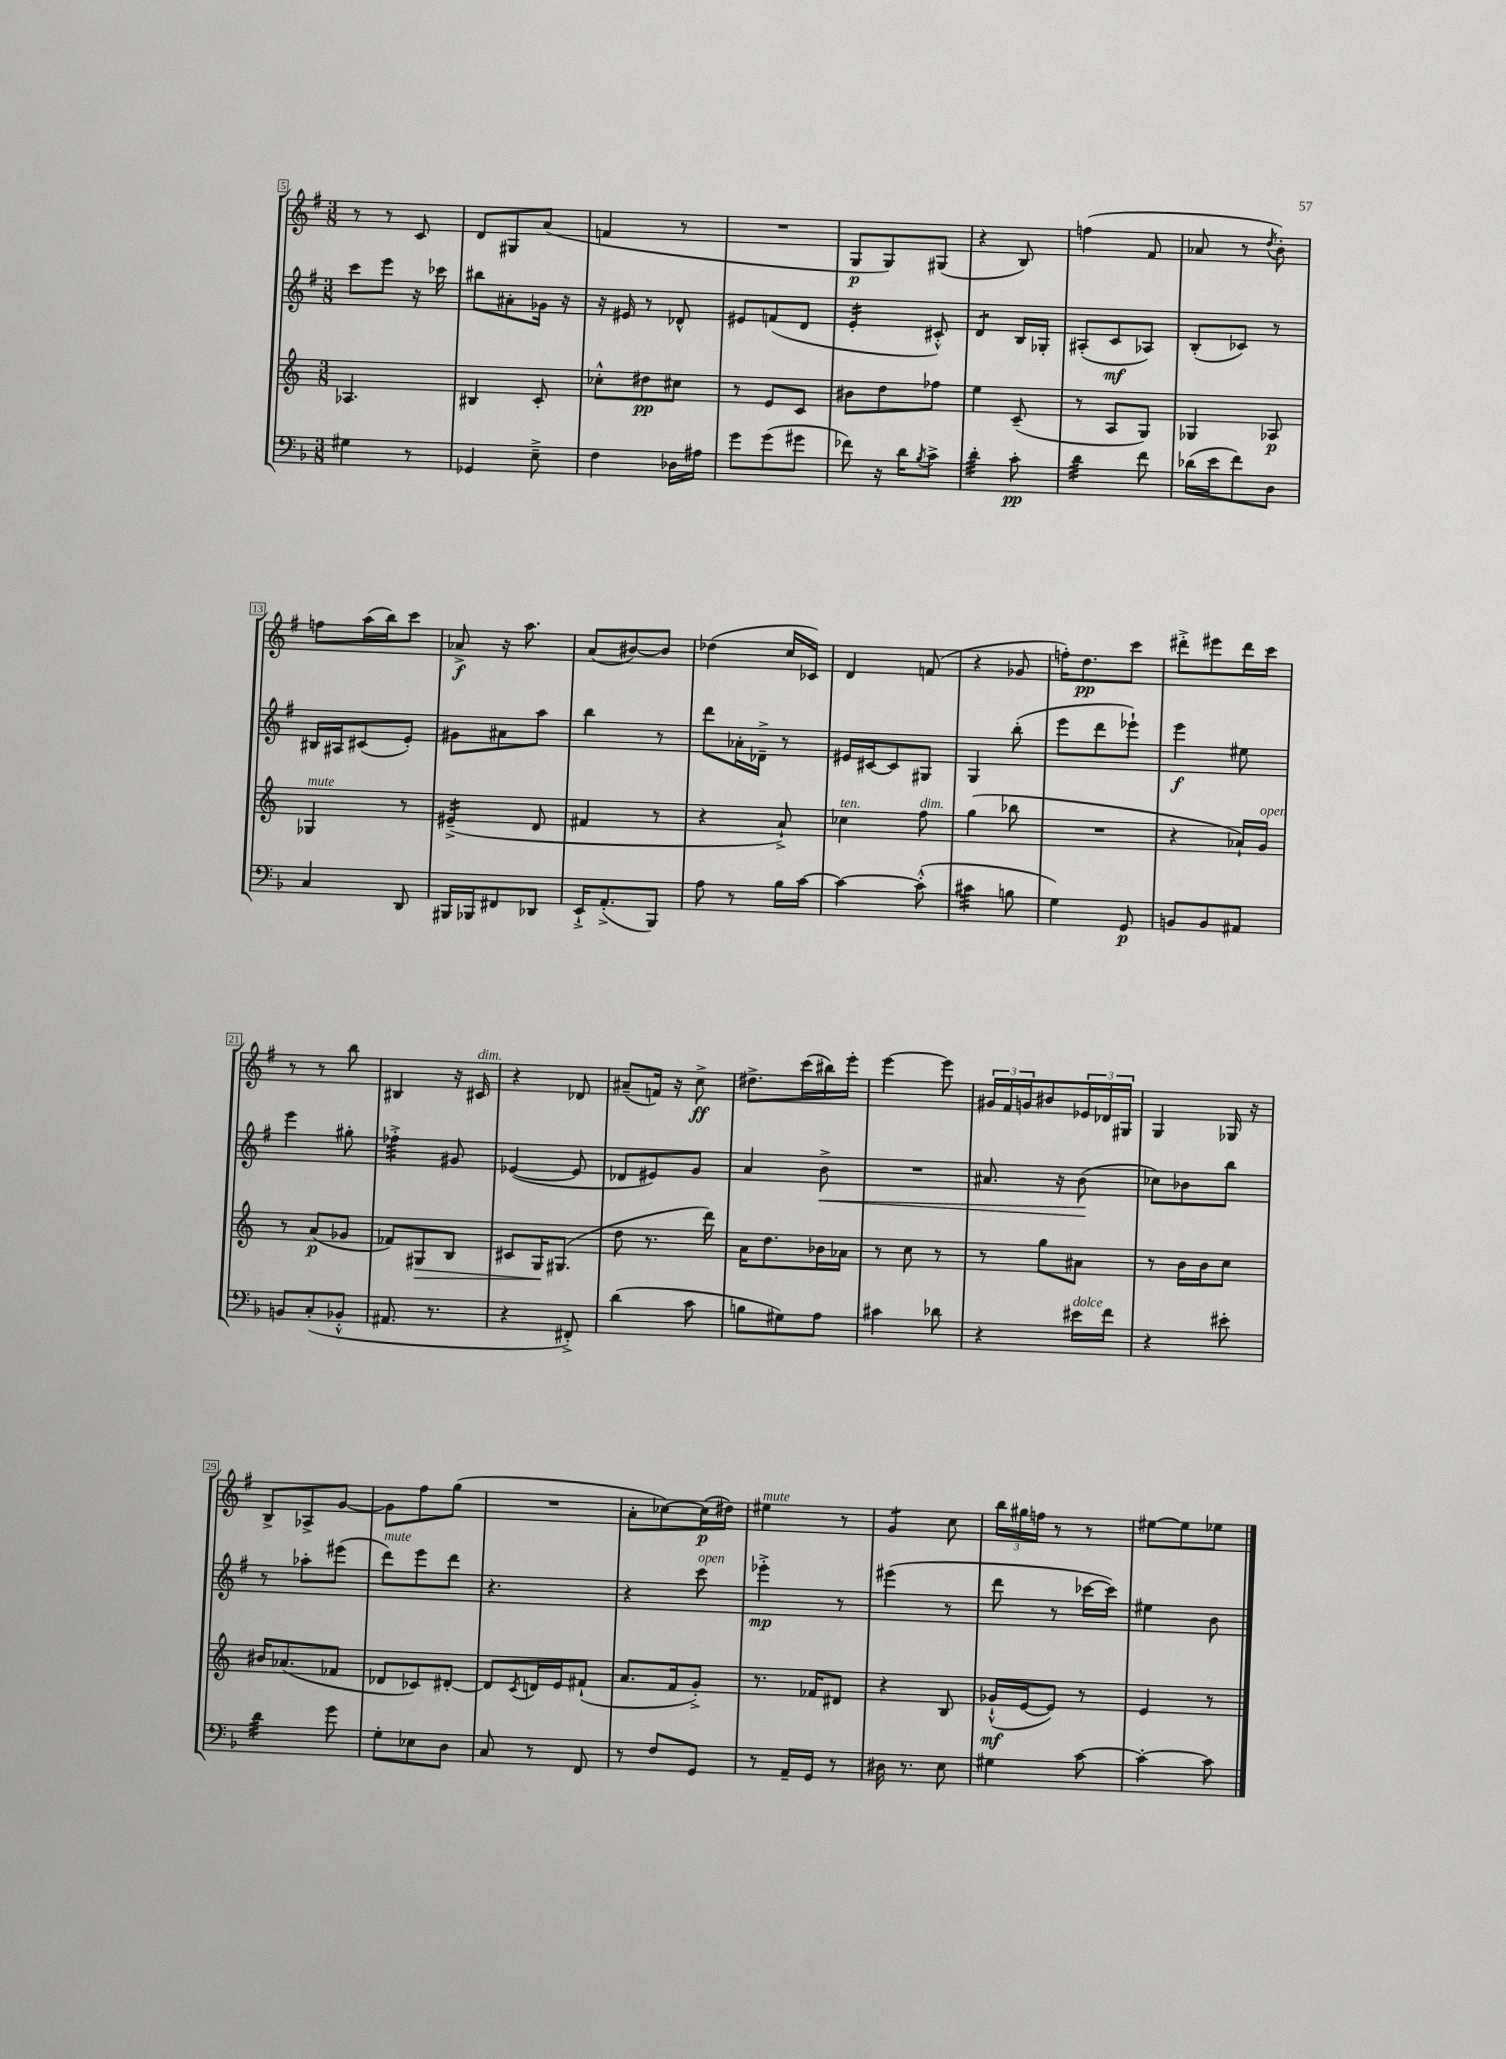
<<
\new StaffGroup <<
\new Staff = "s0" {
    \clef treble \key g \major \numericTimeSignature \time 3/8
    r8 r8 c'8 |
    d'8 gis8 a'8( |
    f'4 r8 |
    R4. |
    g8\p g8) gis8( |
    r4 b8) |
    f''4( fis'8 |
    aes'8 r8 \acciaccatura { d''8 } b'8-.) |
    f''8 a''16( b''16) c'''8 |
    aes'8->\f r16 a''8. |
    a'8( bis'8~) bis'8 |
    des''4( c''16 ces'16) |
    d'4 f'8( |
    r4 ges'8 |
    f''16-.) d''8.\pp c'''8 |
    dis'''8-.-> eis'''8 dis'''16 c'''16 |
    r8 r8 b''8 |
    bis4 r16 cis'16^\markup { \italic "dim." } |
    r4 des'8 |
    ais'8--( f'16) r16 c''8->\ff |
    dis''8.-> c'''16( bis''16) e'''16-. |
    e'''4~ e'''8 |
    \tuplet 3/2 { gis'16 fis'16 g'16 } bis'8 \tuplet 3/2 { ees'16 des'16 gis16 } |
    g4 ges16 r16 |
    b8-> aes8-> g'8~ |
    g'8 fis''8 g''8( |
    R4. |
    a'8-. ces''8~) ces''16\p( dis''16) |
    eis''4^\markup { \italic "mute" } r8 |
    g'4:8 c''8 |
    \tuplet 3/2 { b''16 gis''16 f''16 } r8 r8 |
    eis''8~ eis''8 ees''8 \bar "|." |
}
\new Staff = "s1" {
    \clef treble \key g \major \numericTimeSignature \time 3/8
    c'''8 e'''8 r16 ces'''16 |
    bis''8 ais'8-. ges'16 r16 |
    r16 eis'16 r8 des'8-^ |
    eis'8 f'8( d'8 |
    e'4:16-. cis'8-.-^) |
    d'4:8 b16 ges16-. |
    ais8-.( c'8\mf aes8) |
    b8-.( ces'8) r8 |
    bis16 ais16 cis'8( e'8-.) |
    gis'8 ais'8 a''8 |
    b''4 r8 |
    d'''8 aes'16-. des'16---> r8 |
    eis'16 cis'16~ cis'8 gis8 |
    g4 b''8-.( |
    e'''8 d'''8 ees'''8-!) |
    e'''4\f eis''8 |
    e'''4 gis''8-. |
    fes''4:32-.-> gis'8 |
    ees'4~( ees'8 |
    des'8 eis'8) g'8 |
    a'4 b'8->\< |
    R4. |
    ais'8. r16 b'8\!( |
    ces''8) bes'8 b''8 |
    r8 aes''8-. eis'''8( |
    d'''8^\markup { \italic "mute" }) e'''8 d'''8 |
    r4. |
    r4 c'''8^\markup { \italic "open" } |
    ees'''4-.->\mp r8 |
    eis'''4( r8 |
    d'''8 r8 ces'''16~ ces'''16) |
    eis''4 b'8 \bar "|." |
}
\new Staff = "s2" {
    \clef treble \key c \major \numericTimeSignature \time 3/8
    aes4. |
    bis4 c'8-. |
    ces''8-.-^ dis''8\pp cis''8 |
    r8 e'8 c'8 |
    bis'8 d''8 fes''8 |
    e''4 c'8--( |
    r8 a8 g8) |
    ges4 aes8\p |
    ges4^\markup { \italic "mute" } r8 |
    eis'4:16--->( d'8 |
    fis'4 r8 |
    r4 a'8-!->) |
    ces''4^\markup { \italic "ten." } f''8^\markup { \italic "dim." } |
    g''4( bes''8 |
    R4. |
    r4 aes'16-!) g'16^\markup { \italic "open" } |
    r8 a'8\p( ges'8 |
    fes'8) gis8\> b8 |
    cis'8 g16\! gis8.( |
    d''8 r8. d'''16) |
    a'16 d''8. bes'16 aes'16 |
    r8 c''8 r8 |
    r8 g''8 ais'8 |
    r8 b'16 b'16 c''8 |
    bis'16 aes'8.( fes'8 |
    des'8 ces'8) dis'8~-. |
    dis'8 \acciaccatura { c'8 } d'16 e'16 fis'8-!( |
    a'8. f'16 g'8-.->) |
    r8. fes'16 dis'8 |
    r4 b8 |
    ges'16-!-^\mf( e'16~ e'8) r8 |
    e'4 r8 \bar "|." |
}
\new Staff = "s3" {
    \clef bass \key f \major \numericTimeSignature \time 3/8
    gis4 r8 |
    ges,4 e8---> |
    f4 des16 ais16 |
    g'8 g'8( gis'8 |
    fes'8) r16 d'16 \acciaccatura { bes8 } c'8-> |
    d'4:32-. c'8-.\pp |
    d'4:32 f'8 |
    des'16( e'16 f'8) d8 |
    c4 d,8 |
    bis,,16 bes,,16 fis,8 des,8 |
    e,16-!-> a,8.-.->( bes,,8) |
    a8 r8 bes16 c'16~ |
    c'4~ c'8-.-^( |
    cis'4:32 b8 |
    g4) g,8\p |
    b,8 b,8 ais,8 |
    b,8 c8-.( bes,8-.-^ |
    ais,8. r8. |
    r4 fis,8-.->) |
    d'4( c'8 |
    b8 gis8) a8 |
    cis'4 des'8 |
    r4 eis'16^\markup { \italic "dolce" } f'16 |
    r4 eis'8-. |
    d'4:32 g'8 |
    g8-. ees8 d8 |
    c8 r8 f,8 |
    r8 f8 g,8 |
    r8 a,16-- g,16 r8 |
    dis16 r8. e8 |
    gis4 c'8~ |
    c'4~-. c'8 \bar "|." |
}
>>
>>
\layout { \context { \Score currentBarNumber = #5 \override BarNumber.stencil = #(make-stencil-boxer 0.1 0.3 ly:text-interface::print) } }
